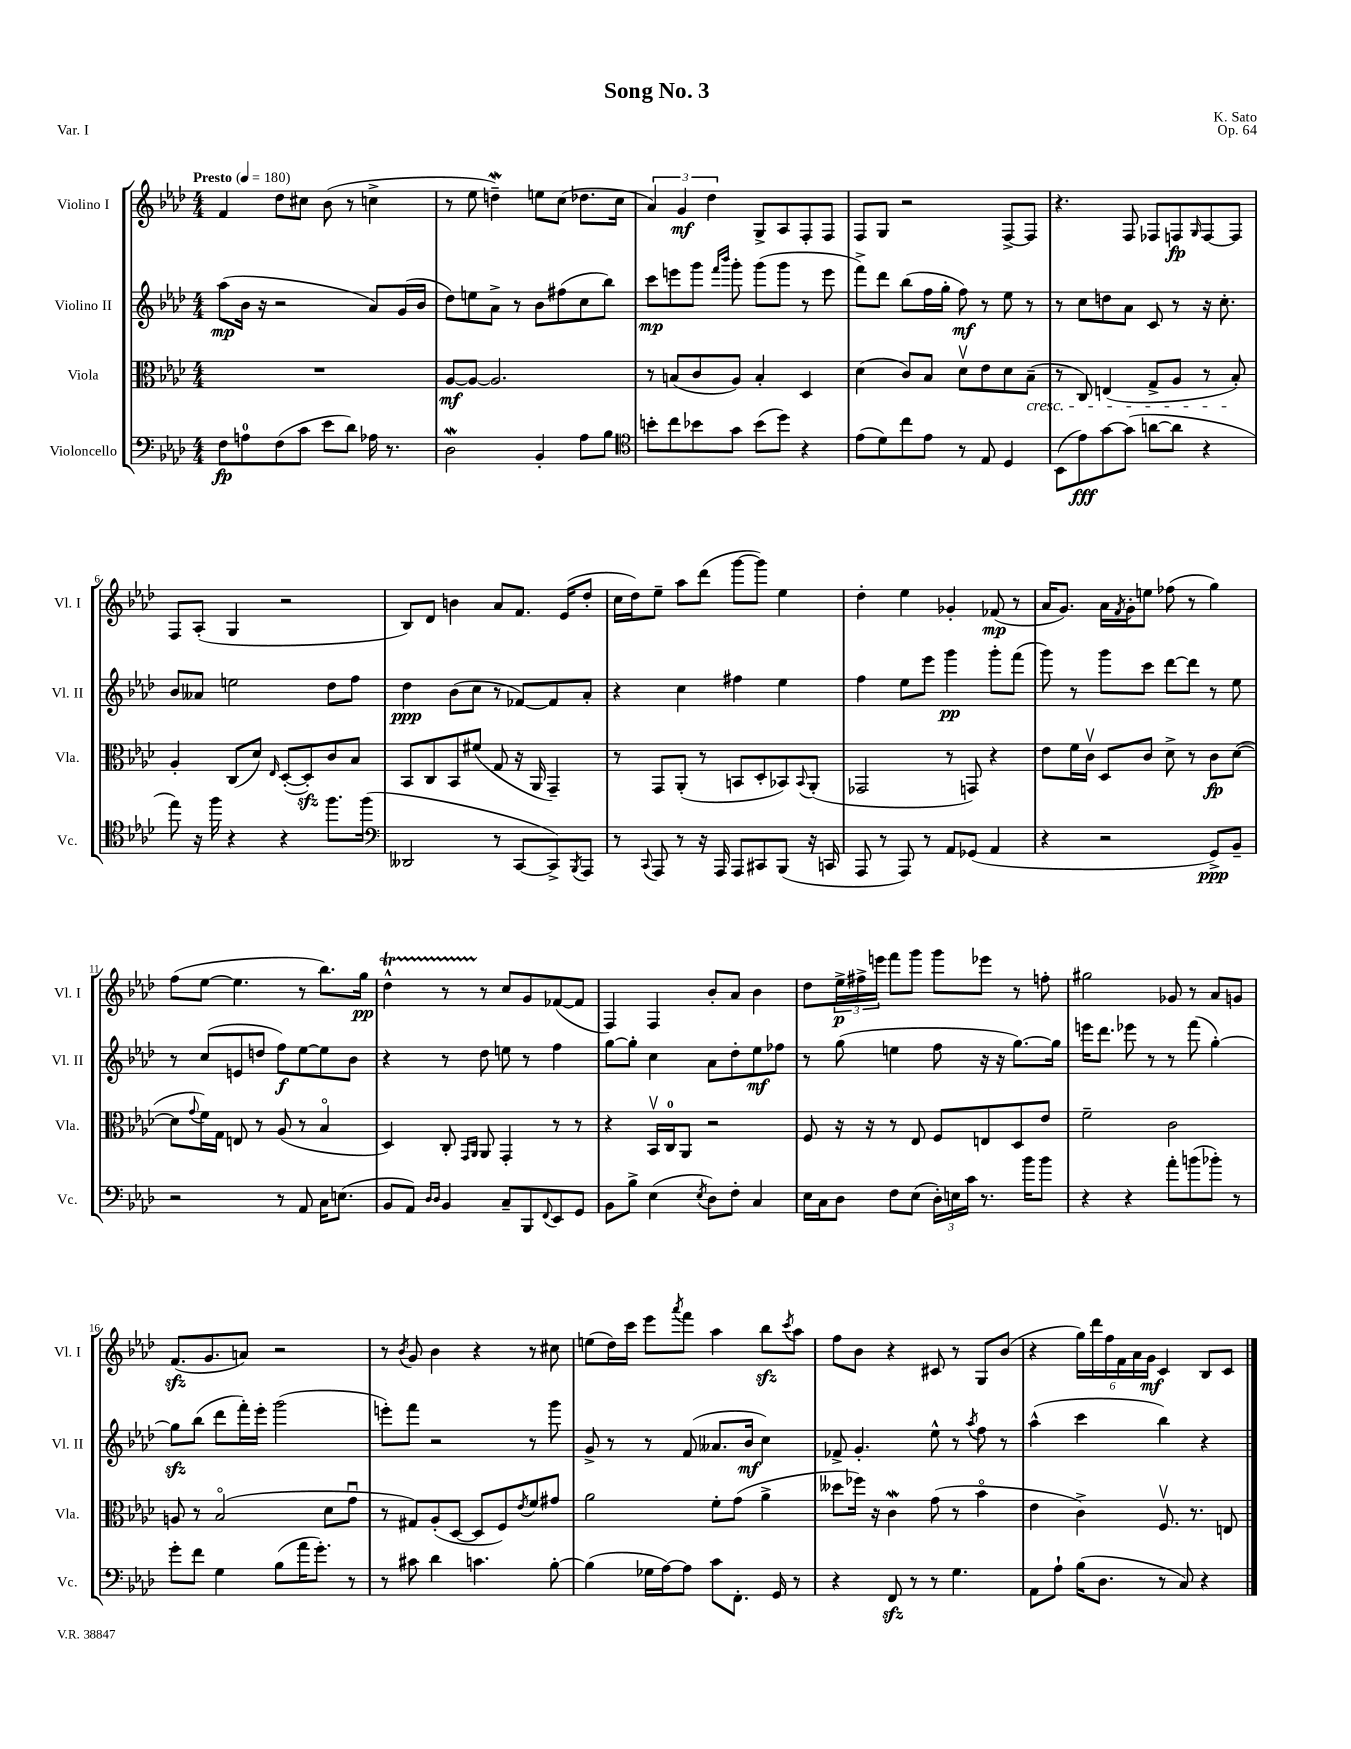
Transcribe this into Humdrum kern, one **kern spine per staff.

**kern	**kern	**kern	**kern
*staff4	*staff3	*staff2	*staff1
*clefF4	*clefC3	*clefG2	*clefG2
*k[b-e-a-d-]	*k[b-e-a-d-]	*k[b-e-a-d-]	*k[b-e-a-d-]
*M4/4	*M4/4	*M4/4	*M4/4
*MM180	*MM180	*MM180	*MM180
8F\L	1r	(8aa-\L	4f/
8A\	.	16b-\Jk	.
.	.	16r	.
(8F\	.	2r	8dd-\L
8c\J	.	.	8cc#\J
8e-\L	.	.	(8b-\
8d-\J)	.	.	8r
16A-\	.	8a-/L)	4cc^\
8.r	.	.	.
.	.	(16g/L	.
.	.	16b-/JJ	.
=	=	=	=
2D-\	[8A-/L	8dd-\L)	8r
.	8A-/_J	8ee\	8ee-\
.	2.A-/]	8a-^\J	4dd~\)
.	.	8r	.
4BB-'/	.	8b-\L	8ee\L
.	.	(8ff#\	(8cc\J
8A-\L	.	8cc\	8.dd-\L
8B-\J	.	8bb-\J)	.
.	.	.	16cc\Jk
=	=	=	=
*clefC4	*	*	*
8b'\L	8r	8ccc\L	6a-/)
8cc\	(8B/L	8eee\	.
.	.	.	6g/
8b-\	8c/	8ggg\J	.
.	.	.	6dd-\
.	.	16qqfff/LL	.
.	.	16qqbbb-/JJ	.
8g\J	8A-/J)	8ggg'\	.
(8b-\L	4B'/	(8ggg\L	8G^/L
8dd-\J)	.	8ggg\J	8A-/
4r	4D-/	8r	8F'/
.	.	8eee\	8F/J
=	=	=	=
(8e-\L	(4d-\	8fff^\L)	8F/L
8d-\)	.	8ddd-\J	8G/J
8cc\	8c/L)	(8bb-\L	2r
8e-\J	8B-/J	16ff\L	.
.	.	16gg'\JJ	.
8r	8d-v\L	8ff\)	.
8E-/	8e-\	8r	.
4D-/	8d-\	8ee-\	[8F^/L
.	(8B-~\J	8r	8F/]J
=	=	=	=
(8BB-\L	8r	8r	4.r
8e-\)	8C/)	8cc\L	.
[8g\	(4E/	8dd\	.
(8g\]J	.	8a-\J	8F/
[8a\L	8G^/L	8c/	8F-/L
8a\]J	8A-/J	8r	8F/
.	.	.	16qqG/
4r	8r	16r	[8F/
.	.	8.cc'\	.
.	8B-'/)	.	8F/]J
=	=	=	=
8ee-\)	4A-'/	8b-/L	8F/L
16r	.	8a--/J	(8A-'/J
16ff\	.	.	.
4r	(8C/L	2ee\	4G/
.	8d-/J)	.	.
.	16qqE-/	.	.
4r	([8D-'/L	.	2r
.	8D-'/])	.	.
8.ff\L	8c/	8dd-\L	.
.	8B-/J	8ff\J	.
(16ff\Jk	.	.	.
=	=	=	=
*clefF4	*	*	*
2DD--/	8BB-/L	4dd-\	8B-/L)
.	8C/	.	8d-/J
.	8BB-/	(8b-\L	4b\
.	(8f#/J	8cc\J	.
8r	8G/	8r	8a-/L
[8CC/L	16r	[8f-/L)	8.f/J
.	16AA-/	.	.
8CC^/])	4GG~/)	8f-/]	.
.	.	.	(16e-/LK
8qBBB-/	.	.	.
8AAA-/J	.	8a-'/J	8dd-'/J
=	=	=	=
8r	8r	4r	16cc\LL
.	.	.	16dd-\J)
8qqCC/	.	.	.
8AAA-/	8GG/L	.	8ee-~\J
8r	(8AA-'/J	4cc\	8aa-\L
16r	8r	.	(8ddd-\J
16AAA-/	.	.	.
8AAA-/L	8BB/L	4ff#\	[8ggg\L
8CC#/	8D-'/	.	8ggg\]J)
(8BBB-/J	8BB-/)	4ee-\	4ee-\
.	8qqBB-/	.	.
16r	(8AA-'/J	.	.
16CC/	.	.	.
=	=	=	=
8AAA-/	2GG-/	4ff\	4dd-'\
8r	.	.	.
8AAA-/)	.	8ee-\L	4ee-\
8r	.	8eee-\J	.
8AA-/L	8r	4ggg\	4g-'/
(8GG-/J	8GG/)	.	.
4AA-/	4r	8ggg'\L	(8f-/
.	.	(8fff\J	8r
=	=	=	=
4r	8e-\L	8ggg\)	16a-/LK
.	.	.	8.g/J)
.	16f\L	8r	.
.	16cv\JJ	.	.
2r	8D-/L	8ggg\L	16a-\LL
.	.	.	8qf/
.	.	.	16g'\J
.	8c/J	8ccc\J	8ee\J
.	8d-^\	[8ddd-\L	(8ff-\
.	8r	8ddd-\]J	8r
8GG^/L)	8c\L	8r	4gg\)
8BB-~/J	([8d-\J	8ee-\	.
=	=	=	=
2r	8d-\]L	8r	(8ff\L
.	8qqg/	.	.
.	16f\L)	(8cc/L	[8ee-\J
.	16G\JJ	.	.
.	8E/	8e/	4.ee-\]
.	8r	8dd/J	.
8r	(8A-/	8ff\L)	.
8AA-/	8r	[8ee-\	8r
16C\LK	4B-o/	8ee-\]	8.bb-\L)
(8.E\J	.	.	.
.	.	8b-\J	.
.	.	.	16gg\Jk
=	=	=	=
8BB-/L	4D-/)	4r	4dd-^^\
8AA-/J)	.	.	.
16qqD-/LL	.	.	.
16qqD-/JJ	.	.	.
4BB-/	8C'/	8r	8r
.	16qqGG/LL	.	.
.	16qqAA-/JJ	.	.
.	8AA-/	8dd-\	8r
8C~/L	4GG'/	8ee\	8cc/L
8BBB-/	.	8r	8g/
8qqFF/	.	.	.
8EE-/	8r	4ff\	([8f-/
8GG/J	8r	.	8f-/]J
=	=	=	=
8BB-\L	4r	[8gg\L	4F/)
8B-^\J	.	8gg'\]J	.
(4E-\	16BB-v/LL	4cc\	4F/
.	16C/J	.	.
.	8AA-/J	.	.
8qE-/	.	.	.
8D-\L)	2r	8a-\L	8b-'/L
8F'\J	.	8dd-'\	8a-/J
4C/	.	8ee-\	4b-\
.	.	8ff-\J	.
=	=	=	=
16E-\LL	8F/	8r	8dd-\L
16C\J	.	.	.
8D-\J	16r	(8gg\	24ee-^\L
.	.	.	24ff#^\
.	16r	.	.
.	.	.	24eee\JJ
8F\L	8r	4ee\	8fff\L
(8E-\J	8E-/	.	8ggg\J
24D-'\LL)	8F/L	8ff\	8ggg\L
24E\	.	.	.
24c\JJ	.	.	.
8.r	8E/	16r	8eee-\J
.	.	16r	.
.	8D-/	[8.gg\L)	8r
16b-\LK	.	.	.
8b-\J	8e-/J	.	8ff'\
.	.	16gg\]Jk	.
=	=	=	=
4r	2f~\	16eee\LK	2gg#\
.	.	8.ddd-\J	.
4r	.	8eee-\	.
.	.	8r	.
8a-'\L	2c\	8r	8g-/
(8b\	.	(8fff\	8r
8b-'\J)	.	[4gg'\)	8a-/L
8r	.	.	8g/J
=	=	=	=
8g'\L	8A/	8gg\]L	(8.f/L
8f\J	8r	(8bb-\J	.
.	.	.	8.g/
4G\	(2B-o/	8ddd-\L	.
.	.	16fff'\L)	8a/J)
.	.	16eee-'\JJ	.
(8B-\L	.	(2ggg\	2r
16a-\K	.	.	.
8.g'\J)	.	.	.
.	8d-\L	.	.
8r	8gu\J	.	.
=	=	=	=
8r	8r	8eee'\L)	8r
.	.	.	8qb-/
8c#\	8G#/L)	8fff\J	8g/
4d-\	(8A-'/	2r	4b-\
.	[8D-/J	.	.
4.c\	8D-/]L	.	4r
.	8F/)	.	.
.	8qe-/	.	.
.	8f/	8r	8r
[8B-'\	8g#/J	8ggg\	8cc#\
=	=	=	=
(4B-\]	2a-\	8g^/	(8ee\L
.	.	8r	16dd-\L)
.	.	.	16ccc\JJ
16G-\LL	.	8r	8eee-\L
[16A-\J)	.	.	.
.	.	.	8qaaa-/
8A-\]J	.	(8f/	8fff\J
8c\L	8f'\L	8.a--/L	4aa-\
8.FF'\J	(8g\J	.	.
.	.	16b-/Jk	.
.	4a-^\	4cc\)	8bb-\L
16GG/	.	.	.
.	.	.	8qccc/
8r	.	.	8aa-\J
=	=	=	=
4r	8dd--\L	8f-^/	8ff\L
.	16ff-\Jk)	4.g'/	8b-\J
.	16r	.	.
8FF/	4c\	.	4r
8r	.	.	.
8r	(8g\	8ee-^^\	8c#/
4.G\	8r	8r	8r
.	.	8qaa-/	.
.	4b-o\	8ff\	8G/L
.	.	8r	(8b-/J
=	=	=	=
8AA-\L	4e-\	(4aa-^^\	4r
8A-`\J	.	.	.
(16B-\LK	4c^\)	4ccc\	24gg\LL)
.	.	.	24ddd-\
8.D-\J	.	.	.
.	.	.	24ff\
.	.	.	24f\
.	.	.	24a-\
.	.	.	24g\JJ
8r	8.Fv/	4bb-\)	4c/
8C/)	.	.	.
.	8.r	.	.
4r	.	4r	8B-/L
.	8E/	.	8c/J
==	==	==	==
*-	*-	*-	*-
